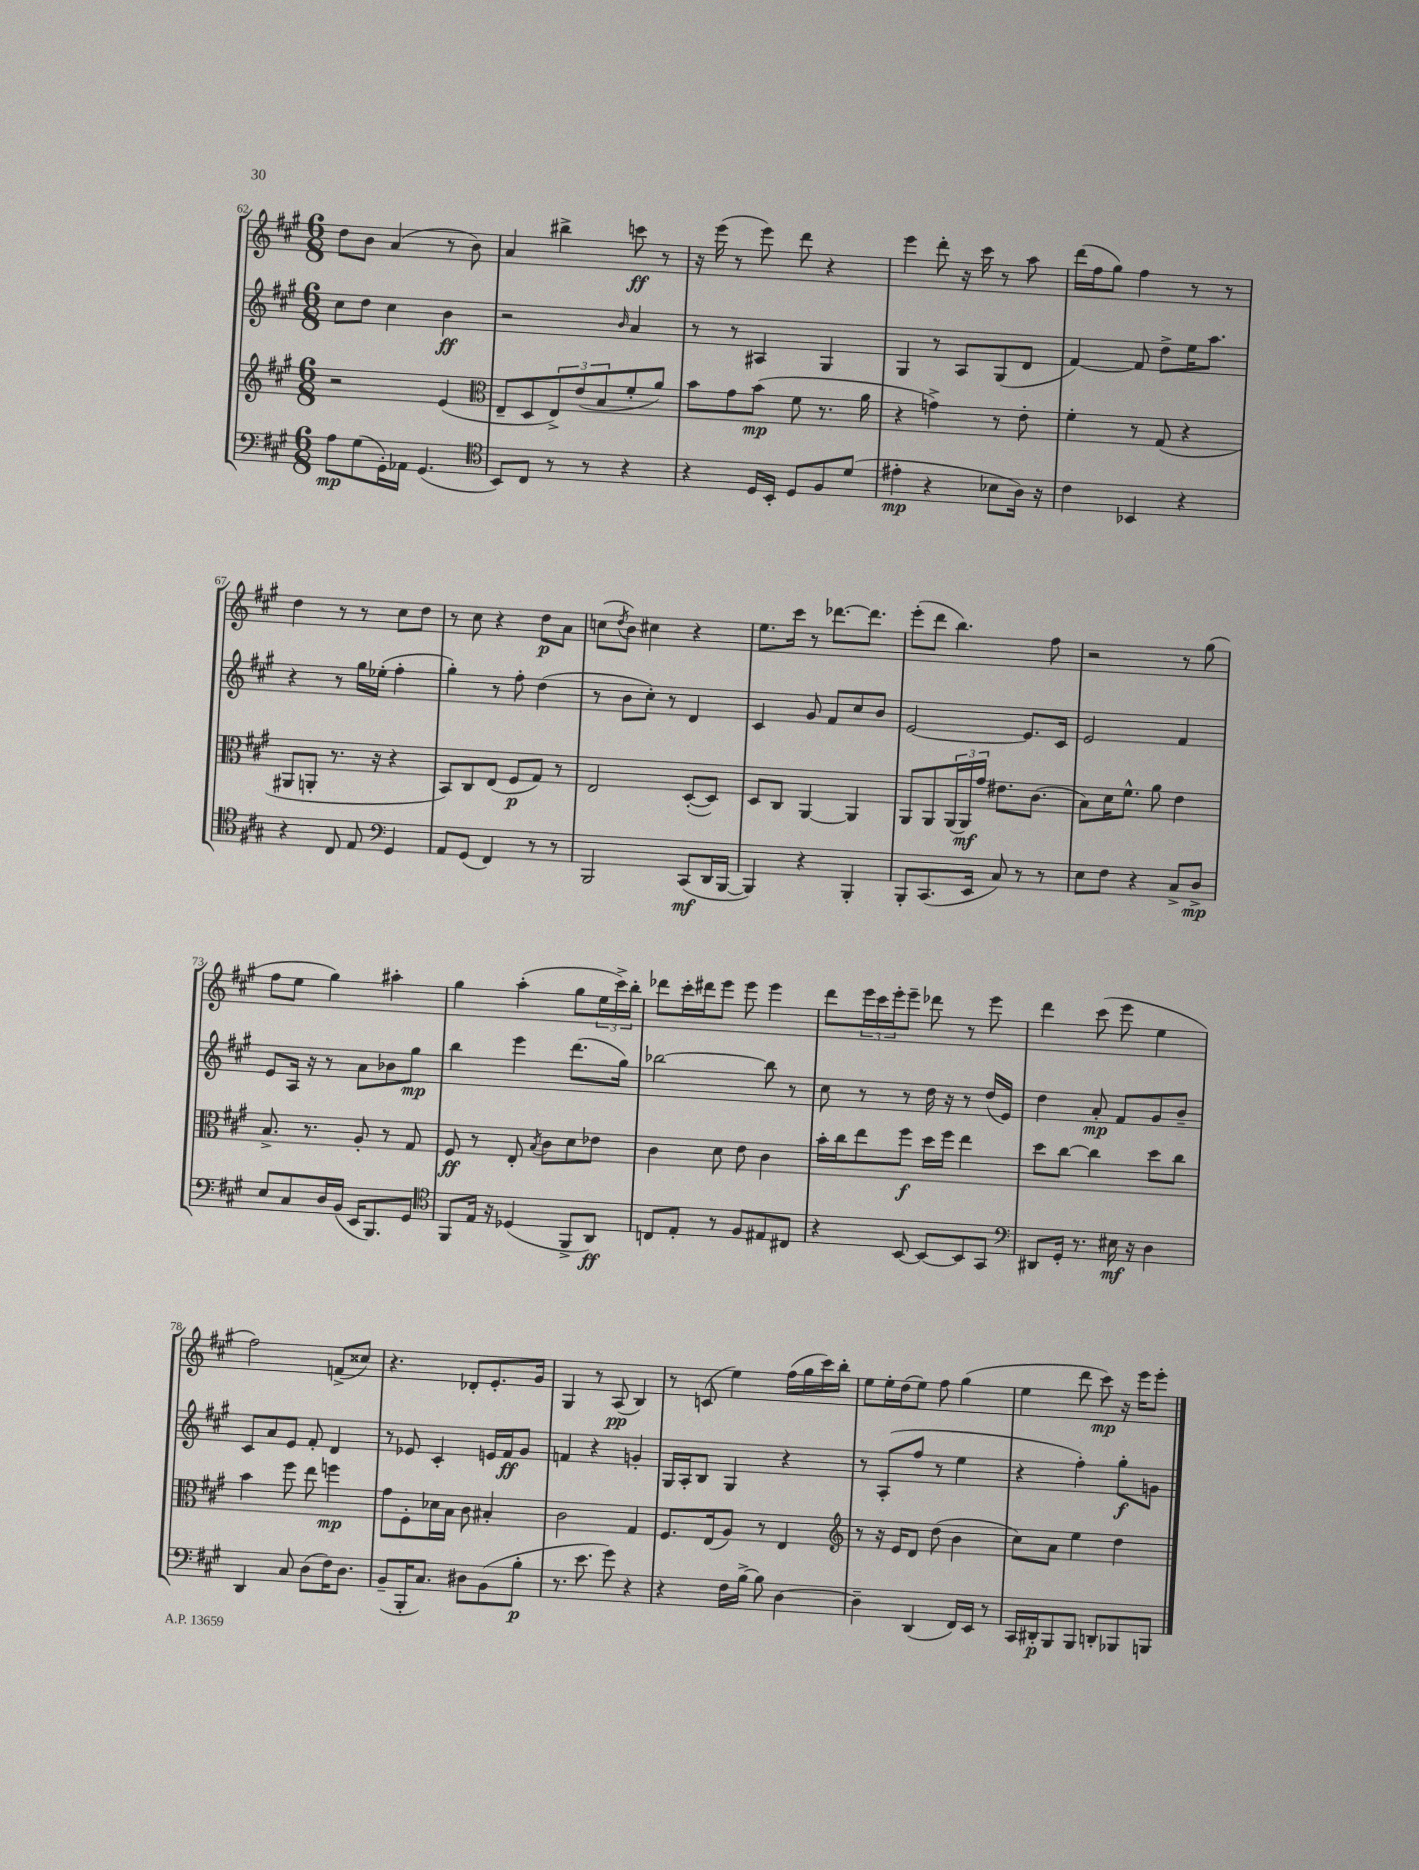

**kern	**kern	**kern	**kern
*staff4	*staff3	*staff2	*staff1
*clefF4	*clefG2	*clefG2	*clefG2
*k[f#c#g#]	*k[f#c#g#]	*k[f#c#g#]	*k[f#c#g#]
*M6/8	*M6/8	*M6/8	*M6/8
8A\L	2r	8cc#\L	8dd\L
(8G#\	.	8dd\J	8b\J
16GG#'\L)	.	4cc#\	(4a/
16AA-\JJ	.	.	.
(4.GG#/	.	.	.
.	(4e/	4b\	8r
.	.	.	8b\)
=	=	=	=
*clefC4	*clefC3	*	*
8BB/L)	8E~/L	2r	4a/
8C#/J	8D/	.	.
8r	12E^/)	.	4bb#^\
.	(12e/	.	.
8r	.	.	.
.	12B/	.	.
.	.	16qqb/	.
4r	8f#'/	4a/	8ccc\
.	8a/J)	.	8r
=	=	=	=
4r	8b\L	8r	16r
.	.	.	(16eee\
.	8g#\	8r	8r
16D/LL	(8b\J	4A#/	8eee\)
16BB'/JJ	.	.	.
8D/L	8f#\	.	8ddd\
8F#/	8.r	4G#/	4r
(8d/J	.	.	.
.	16a\	.	.
=	=	=	=
4e#'\	4r	4G#/	4eee\
4r	4g^\)	8r	8ddd'\
.	.	8A/L	16r
.	.	.	16ccc#\
8B-\L	8r	(8G#/	8r
16A\Jk)	8e'\	8d/J	8aa\
16r	.	.	.
=	=	=	=
4c#\	4f#'\	[4f#/)	(16ddd\LL
.	.	.	16ff#\J
.	.	.	8gg#\J)
4BB-/	8r	8f#/]	4ff#\
.	(8G#/	8dd^\L	.
4r	4r	16ee\K	8r
.	.	8.aa\J	.
.	.	.	8r
=	=	=	=
4r	8AA#/L	4r	4dd\
.	8AA'/J	.	.
8C#/	8.r	8r	8r
8E/	.	16gg#\LL	8r
.	16r	(16ee-'\JJ	.
*clefF4	*	*	*
4GG#/	4r	4ff#'\	8cc#\L
.	.	.	8dd\J
=	=	=	=
8AA/L	8BB/L)	4gg#'\)	8r
(8GG#/J	8C#/	.	8cc#\
4FF#/)	(8E/J	8r	4r
.	8F#/L	8ff#'\	.
8r	8G#/J)	(4dd\	8dd\L
8r	8r	.	8a\J
=	=	=	=
2BBB/	2E/	8r	(8cc\L
.	.	.	8qdd/
.	.	8b\L	8b\J)
.	.	8cc#'\J)	4cc#\
.	.	8r	.
(8CC#/L	([8D'/L	4d/	4r
16DD/L	8D/]J)	.	.
[16BBB/JJ	.	.	.
=	=	=	=
4BBB/])	8D/L	4c#/	8.ee\L
.	8C#/J	.	.
.	.	.	16ccc#\Jk
4r	[4AA/	8g#/	8r
.	.	8f#/L	[8.ddd-\L
4BBB'/	4AA/]	8cc#/	.
.	.	.	8.ddd-\]J
.	.	8b/J	.
=	=	=	=
8BBB'/L	8AA/L	[2e/	(8eee'\L
(8.CC#/	8AA/	.	8ddd\J
.	(24AA/L	.	4.bb\)
.	24AA/)	.	.
16EE/Jk	.	.	.
.	24g#/JJ	.	.
8C#/)	8.e#\L	.	.
8r	.	8.e/]L	.
.	(8.c#\J	.	.
8r	.	.	8ff#\
.	.	16c#/Jk	.
=	=	=	=
8E\L	8B\L)	2e/	2r
8F#\J	16d\K	.	.
.	8.f#^^\J	.	.
4r	.	.	.
.	8a\	.	.
8C#^/L	4e\	4f#/	8r
8D^/J	.	.	(8gg#\
=	=	=	=
8E/L	8.B^/	8e/L	8ff#\L
8C#/	.	16A/Jk	8ee\J
.	8.r	16r	.
16D/L	.	8r	4gg#\)
(16BB/JJ	.	.	.
16EE/LK	8A'/	8a\L	.
8.BBB/)	.	.	.
.	8r	8b-\	4aa#'\
8GG#/J	8G#/	8gg#\J	.
=	=	=	=
*clefC4	*	*	*
8FF#/L	8F#/	4bb\	4gg#\
16E/Jk	8r	.	.
16r	.	.	.
(4D-/	8E'/	4eee\	(4aa'\
.	8qB/	.	.
.	8c#\L	.	.
8FF#^/L	8d\	(8.ddd\L	8gg#\L
8AA/J)	8e-\J	.	24ee\L
.	.	.	24ccc#^\)
.	.	16gg#\Jk)	.
.	.	.	24bb'\JJ
=	=	=	=
8C/L	4c#\	[2bb-\	8ddd-\L
8E'/J	.	.	16ccc#'\L
.	.	.	16ddd#\J
8r	8d\	.	8eee\J
8F#/L	8e\	.	8eee\
8E#/	4c#\	8bb-\]	4eee\
8C#/J	.	8r	.
=	=	=	=
4r	16b'\LL	8cc#\	8ddd\L
.	16cc#\J	.	.
.	8ee\	8r	24eee\L
.	.	.	24ccc#\
.	.	.	24eee'\J
[8BB/	8ff#\J	8r	8eee~\J
8BB/_L	16dd\LL	16dd\	8ddd-\
.	16ff#\JJ	16r	.
8BB/]	4ee\	8r	8r
8GG#/J	.	(16dd/LL	8eee\
.	.	16e/JJ)	.
=	=	=	=
*clefF4	*	*	*
8DD#/L	8dd\L	4dd\	4ddd\
16GG#'/Jk	[8cc#\J	.	.
8.r	.	.	.
.	4cc#\]	8a'/	(8ccc#\
16E#\	.	8f#/L	8eee\
16r	.	.	.
4D\	8dd\L	8g#/	4ee\
.	8cc#\J	8b~/J	.
=	=	=	=
4DD/	4b\	8c#/L	2ff#\)
.	.	8a/	.
8C#/	8ff#\	8e/J	.
(8D\L	8ee\	8f#'/	.
16F#\K)	4ff\	4d/	(8f^/L
8.D\J	.	.	.
.	.	.	8cc##/J)
=	=	=	=
(8BB~/L	8g#\L	8r	4.r
16BBB'/K	8F#'\	8e-/	.
8.C#/J)	.	.	.
.	16d-\L	4c#'/	.
.	16B\JJ	.	.
8D#\L	8c#\	.	8d-'/L
(8BB\	4B#'/	16e/LL	8.e'/
.	.	16f#/J	.
8B'\J	.	8g#/J	.
.	.	.	16g#/Jk
=	=	=	=
8.r	2c#\	4f/	4G#/
8.e\	.	.	.
.	.	4r	8r
8g#\)	.	.	(8A/
4r	4G#/	4g'/	4B/)
=	=	=	=
4r	8.F#/L	16G#/LL	8r
.	.	16A'/J	.
.	.	8B/J	(8c/
.	(16E/k	.	.
16F#\LL	8A/J)	4G#/	4ee\)
[16B^\JJ	.	.	.
8B\]	8r	.	.
[4D\	4E/	4r	(16ff#\LL
.	.	.	16gg#\
.	.	.	16ccc#\)
.	.	.	16bb'\JJ
=	=	=	=
*	*clefG2	*	*
4D~\]	8r	8r	8ee\L
.	16r	(8A'/L	16ee'\L
.	16e/LK	.	(16dd\J
(4DD/	8d/J	8ff#/J	8ee\J)
.	(8dd\	8r	8ff#\
16FF#/LL)	4b\	4ee\	(4gg#\
16EE/JJ	.	.	.
8r	.	.	.
=	=	=	=
16CC#/LL	8cc#\L)	4r	4ee\
16DD#'/J	.	.	.
8BBB/	8a\J	.	.
8BBB/J	4ee\	4ff#'\)	8ddd\
8DD'/L	.	.	8ccc#\)
8BBB-/	4dd\	8gg#'\L	16r
.	.	.	16eee\LK
8BBB/J	.	8g\J	8eee'\J
==	==	==	==
*-	*-	*-	*-
